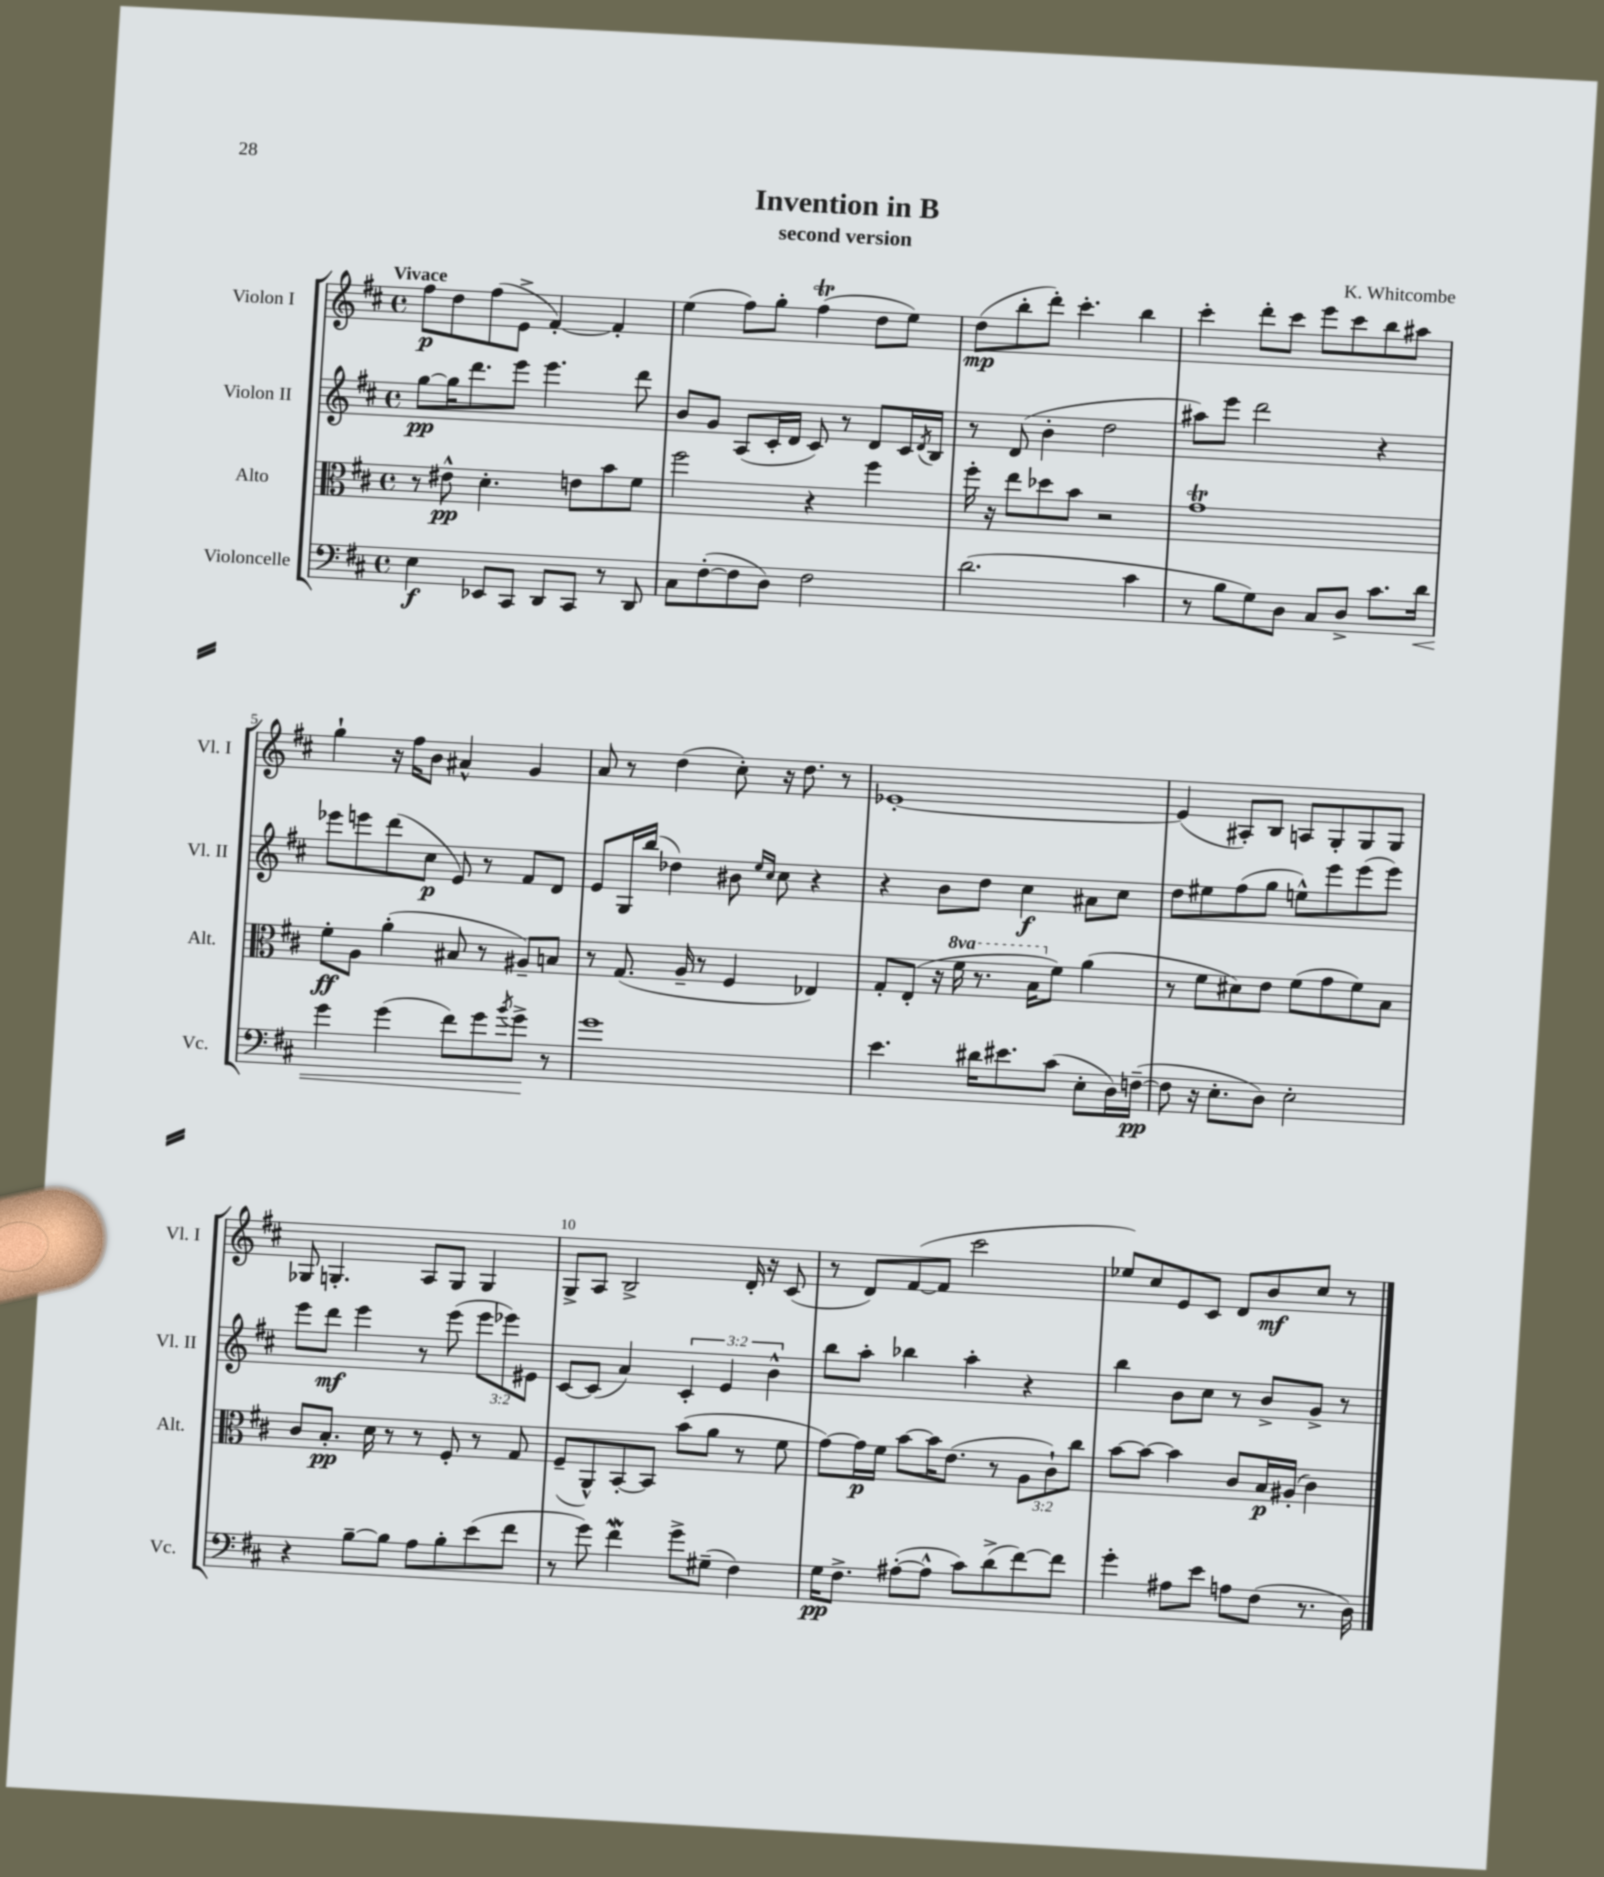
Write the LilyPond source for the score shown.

\header { title = "Invention in B" composer = "K. Whitcombe" subtitle = "second version" }
<<
\new StaffGroup <<
\new Staff = "s0" \with { instrumentName = "Violon I" shortInstrumentName = "Vl. I" } {
    \clef treble \key d \major \defaultTimeSignature \time 4/4 \tempo "Vivace"
    fis''8\p d''8 fis''8( e'8-> fis'4~-.) fis'4-. |
    e''4( fis''8) g''8-. fis''4\trill( d''8 e''8) |
    d''8\mp( b''8-. d'''8-.) cis'''4.-. b''4 |
    cis'''4-. d'''8-. cis'''8 e'''8 cis'''8 b''8 ais''8 |
    g''4-! r16 fis''16 b'8 ais'4-^ g'4 |
    a'8 r8 d''4( cis''8-.) r16 d''8. r8 |
    ees'1~-. |
    ees'4( ais8-.) b8 a8 g8-. g8 g8 |
    ges8 g4.-. a8 g8 g4 |
    g8-> a8 b2-> d'16-. r16 cis'8( |
    r8 d'8) fis'8~( fis'8 cis'''2 |
    ees''8) cis''8 e'8 cis'8 d'8 b'8\mf cis''8 r8 \bar "|." |
}
\new Staff = "s1" \with { instrumentName = "Violon II" shortInstrumentName = "Vl. II" } {
    \clef treble \key d \major \defaultTimeSignature \time 4/4 \override Staff.TupletNumber.text = #tuplet-number::calc-fraction-text
    g''8~\pp g''16 d'''8. e'''8 e'''4. d'''8 |
    b'8 g'8 a8( cis'16-. d'16 cis'8) r8 d'8 cis'16 \acciaccatura { d'8 } b16 |
    r8 d'8( b'4-. d''2 |
    ais''8) e'''8 d'''2 r4 |
    ees'''8 e'''8 d'''8( cis''8\p e'8) r8 fis'8 d'8 |
    e'8 g16 b''16( des''4) bis'8 \grace { e''16 cis''16 } cis''8 r4 |
    r4 b'8 d''8 cis''4\f ais'8 cis''8 |
    d''8 eis''8 fis''8( g''8 e''8-^) e'''8 e'''8( e'''8) |
    e'''8 d'''8\mf e'''4 r8 e'''8( \tuplet 3/2 { e'''8 ees'''8) eis'8 } |
    cis'8~ cis'8( a'4) \tuplet 3/2 { cis'4-. e'4 b'4-^ } |
    b''8 a''8-. bes''4 a''4-. r4 |
    b''4 b'8 cis''8 r8 b'8-> g'8-> r8 \bar "|." |
}
\new Staff = "s2" \with { instrumentName = "Alto" shortInstrumentName = "Alt." } {
    \clef alto \key d \major \defaultTimeSignature \time 4/4 \override Staff.TupletNumber.text = #tuplet-number::calc-fraction-text \set Staff.ottavationMarkups = #ottavation-simple-ordinals
    r8 eis'8-^\pp d'4.-. e'8 b'8 fis'8 |
    fis''2 r4 fis''4 |
    fis''16-. r16 e''8 des''8 b'8 r2 |
    g'1\trill |
    fis'8-.\ff a8 a'4-.( bis8 r8 ais8--) b8 |
    r8 g8.( a16-- r8 fis4 ees4) |
    g8-. e8-.( r16 \ottava #1 fis''16 r8. b'16 \ottava #0 fis'8) a'4( |
    r8 fis'8 dis'8) e'8 fis'8( g'8 fis'8) b8 |
    cis'8 b8.-.\pp d'16 r8 r8 fis8-. r8 g8 |
    fis8--( a,8-^) b,8~-. b,8 b'8( a'8 r8 fis'8 |
    g'8~) g'16\p fis'16 b'8~ b'16 e'8.( r8 \tuplet 3/2 { a8 cis'8-!) cis''8 } |
    b'8~ b'8~ b'4 cis'8 b16\p ais16-.( cis'4) \bar "|." |
}
\new Staff = "s3" \with { instrumentName = "Violoncelle" shortInstrumentName = "Vc." } {
    \clef bass \key d \major \defaultTimeSignature \time 4/4
    e4\f ees,8 cis,8 d,8 cis,8 r8 d,8 |
    cis8 fis8~-.( fis8 d8) fis2 |
    d'2.( cis'4 |
    r8 b8 g8) d8 cis8 d8-> cis'8. d'16\< |
    g'4 g'4( fis'8) g'8 \acciaccatura { b'8 } g'8->\! r8 |
    g'1 |
    e'4. dis'16 eis'8. cis'8( e8-. d16) f16~--\pp( |
    f8 r16 e8.-. d8) e2-. |
    r4 b8~-- b8 a8 b8-. e'8( fis'8 |
    r8 g'8) fis'4\mordent g'8-> gis8--( fis4) |
    g16\pp fis8.-> ais8~-.( ais8-^ cis'8) d'8->( fis'8~) fis'8 |
    g'4-. ais8 e'8 a8 fis8( r8. d16) \bar "|." |
}
>>
>>
\layout { \context { \Score \override BarNumber.break-visibility = ##(#f #t #t) barNumberVisibility = #(every-nth-bar-number-visible 5) } }
